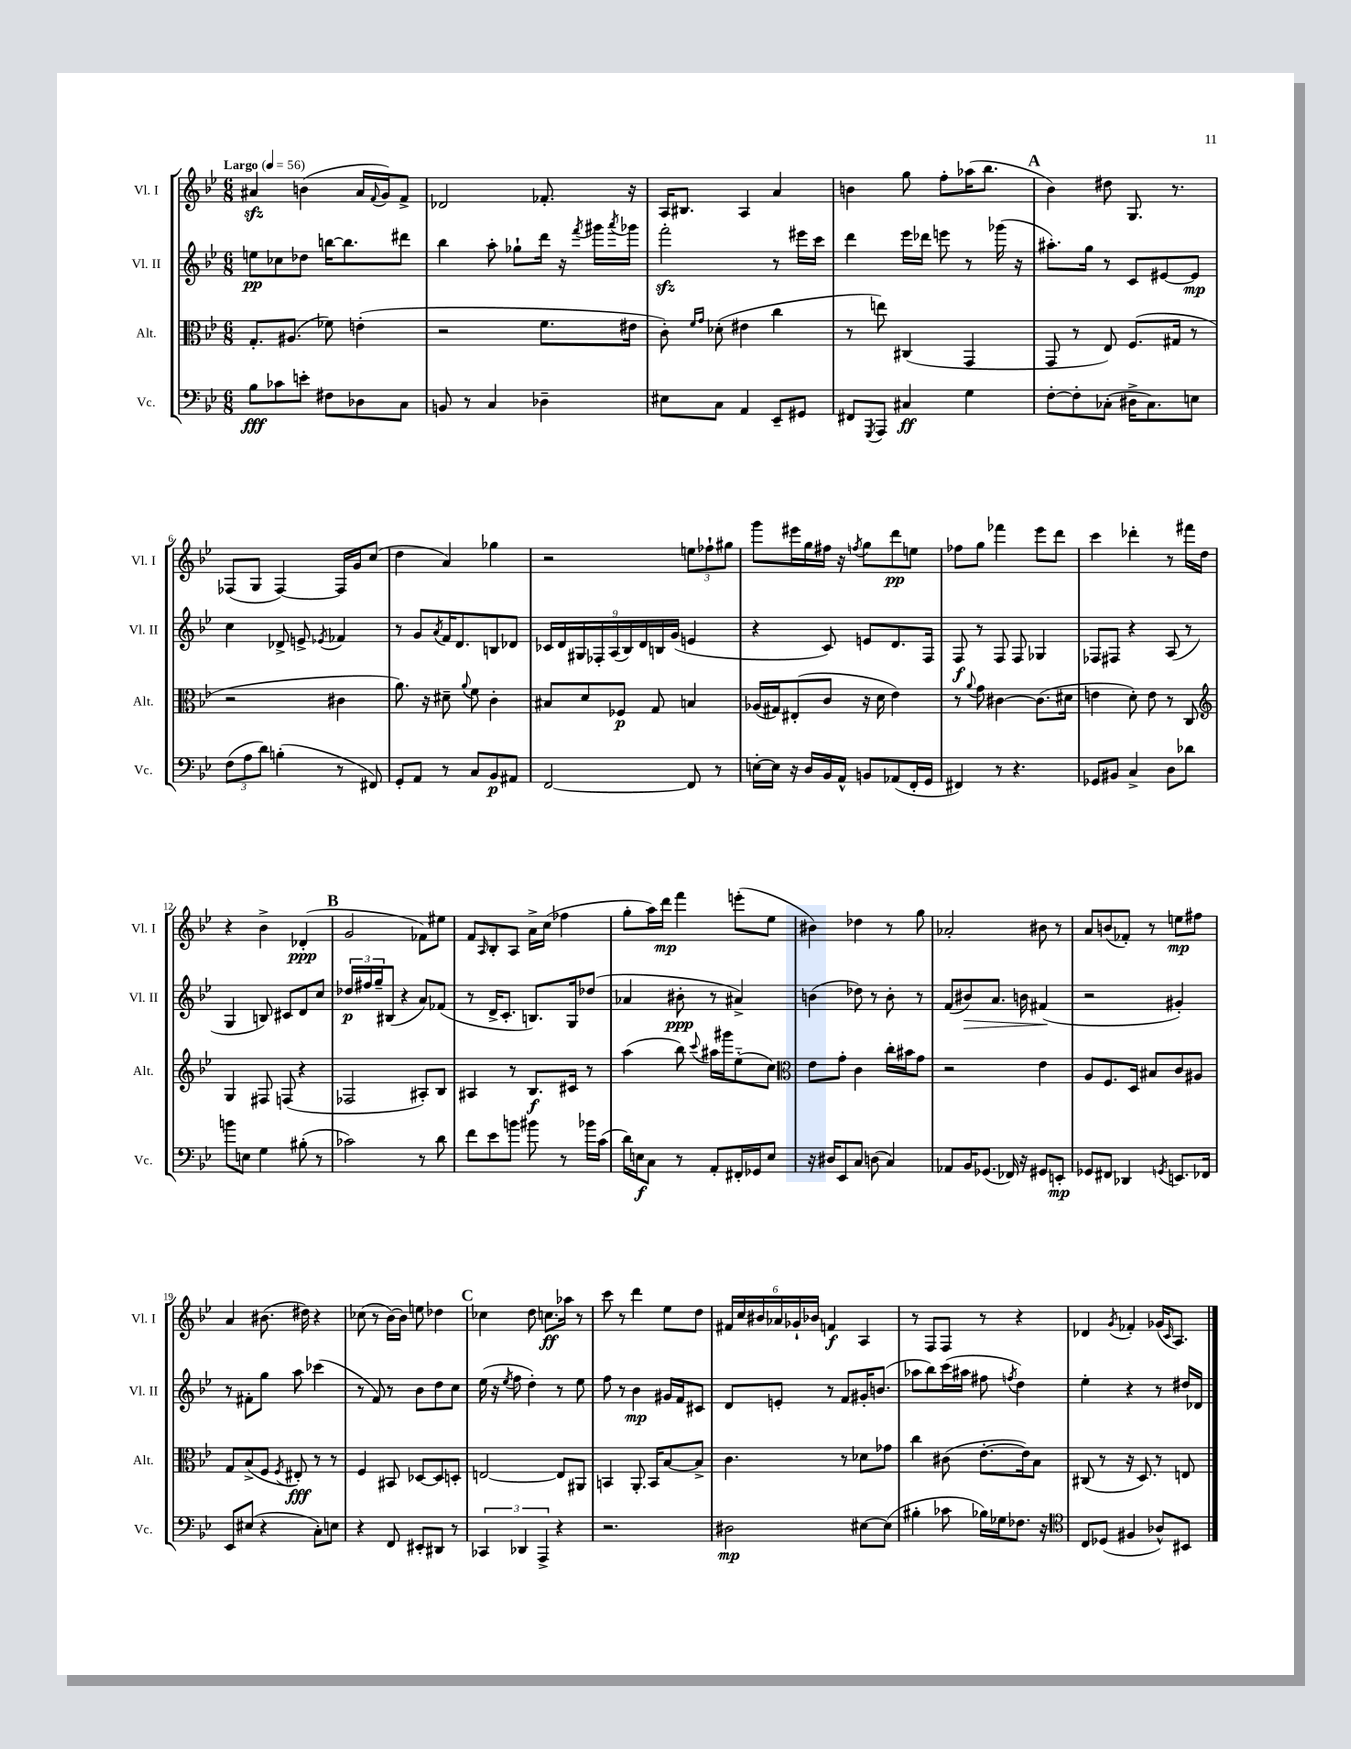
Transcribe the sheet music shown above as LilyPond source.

<<
\new StaffGroup <<
\new Staff = "s0" \with { instrumentName = "Vl. I" shortInstrumentName = "Vl. I" } {
    \clef treble \key bes \major \numericTimeSignature \time 6/8 \tempo "Largo" 4 = 56
    ais'4\sfz b'4( ais'16 \appoggiatura { f'8 } g'16) f'8-> |
    des'2 fes'8.-. r16 |
    a16 bis8. a4 a'4 |
    b'4 g''8 f''8-. aes''16( bes''8. |
    \mark \markup { \bold "A" } bes'4) dis''8 g8. r8. |
    fes8( g8 fes4~) fes16 g'16 c''8( |
    d''4 a'4) ges''4 |
    r2 \tuplet 3/2 { e''8 fes''8-! gis''8 } |
    g'''8 eis'''16 g''16 fis''16 r16 \acciaccatura { f''8 } g''8 d'''8\pp e''8 |
    fes''8 g''8 fes'''4 ees'''8 d'''8 |
    c'''4 des'''4-. r8 fis'''16 d''16 |
    r4 bes'4-> des'4-.\ppp( |
    \mark \markup { \bold "B" } g'2 fes'8) eis''8 |
    f'8 \grace { a16 } bes8-. a8 a'16-> c''16( fes''4 |
    g''8-. a''16) d'''16\mp f'''4 e'''8-.( ees''8 |
    bis'4) des''4 r8 g''8 |
    aes'2-. bis'8 r8 |
    a'8 b'8( fes'8-.) r8 e''8\mp fis''8 |
    a'4 bis'8.( dis''16) r4 |
    ces''8( r8 bes'16~) bes'16 e''8 des''4 |
    \mark \markup { \bold "C" } ces''4 d''8 c''8.\ff aes''16 r8 |
    c'''8 r8 d'''4 ees''8 d''8 |
    \tuplet 6/4 { fis'16 c''16 bis'16 aes'16 ges'16-! bes'16 } f'4\f a4 |
    r8 f8 f8 r8 r4 |
    des'4 \acciaccatura { g'8 } fes'4-. ges'16( \grace { c'16 } a8.) \bar "|." |
}
\new Staff = "s1" \with { instrumentName = "Vl. II" shortInstrumentName = "Vl. II" } {
    \clef treble \key bes \major \numericTimeSignature \time 6/8
    e''8\pp ces''8 des''8 b''16~ b''8. dis'''8 |
    bes''4 a''8-. ges''8-! d'''16 r16 \acciaccatura { f'''8 } gis'''16 \acciaccatura { a'''8 } ges'''16 |
    f'''2-.\sfz r8 eis'''16 c'''16 |
    d'''4 ees'''16 des'''16 e'''8 r8 ges'''16( r16 |
    \mark \markup { \bold "A" } ais''8.-.) g''16 r8 c'8 eis'8~ eis'8\mp |
    c''4 des'8-> e'8-> \acciaccatura { ees'8 } fes'4 |
    r8 g'8 \acciaccatura { a'8 } f'16 d'8. b8 des'8 |
    \tuplet 9/8 { ces'16 d'16 gis16 fes16-. a16( bes16) d'16 b16 g'16( } e'4 |
    r4 c'8) e'8 d'8. f16 |
    f8\f r8 f8 f8 ges4 |
    fes8 fis8 r4 a8( r8 |
    g4 b8) cis'8 d'8 c''8 |
    \mark \markup { \bold "B" } \tuplet 3/2 { des''16\p fis''16 g''16-- } bis8( r4 a'8) fes'8( |
    r8 d'16-> c'8.-. b8.) g16 des''8( |
    aes'4 bis'8-.\ppp r8 ais'4->) |
    b'4( des''8) r8 b'8-. r8 |
    f'8( bis'8\>) a'8. b'16 fis'4\!( |
    r2 gis'4-.) |
    r8 fis'8-. g''8 a''8 ces'''4( |
    r8 f'8) r8 bes'8 d''8 c''8 |
    \mark \markup { \bold "C" } ees''16( r16 \acciaccatura { ees''8 } f''8 d''4-.) r8 ees''8 |
    f''8 r8 bes'4\mp gis'16 f'16 cis'8 |
    d'8 e'8-. r8 f'8 gis'16-. b'8.( |
    aes''8 bes''8) c'''16( ais''16 fis''8 \acciaccatura { f''8 } d''4) |
    ees''4-. r4 r8 dis''16 des'16 \bar "|." |
}
\new Staff = "s2" \with { instrumentName = "Alt." shortInstrumentName = "Alt." } {
    \clef alto \key bes \major \numericTimeSignature \time 6/8
    g8.-. ais8.( fes'8) e'4-.( |
    r2 f'8. eis'16 |
    c'8-.) \grace { f'16 g'16 } des'8-.( eis'4 c''4 |
    r8 e''8) cis4( g,4 |
    \mark \markup { \bold "A" } g,8 r8 ees8) f8.( gis16 r8 |
    r2 cis'4 |
    a'8.) r16 dis'8-- \appoggiatura { a'8 } f'8 c'4-. |
    bis8 d'8 fes8\p g8 b4 |
    aes16( gis16) eis8-.( c'8 r16 d'16 ees'4) |
    r8 \appoggiatura { a'8 } g'8 cis'4~ cis'8.( dis'16 |
    e'4 d'8-.) e'8 r8 c8 |
    \clef treble g4 fis8 f8( r4 |
    \mark \markup { \bold "B" } fes2 ais8-.) bes8 |
    ais4 r8 bes8.\f cis'16 r8 |
    a''4( bes''8) \appoggiatura { c'''8 } ais''16 gis'''16 ees''8-_( c''8) |
    \clef alto ees'8 g'8-. c'4 c''16-. bis'16 g'8 |
    r2 ees'4 |
    a8 f8. d16 bis8 c'8 ais8 |
    g8 bes8->( f8 \acciaccatura { f8 } eis8-.\fff) r8 r8 |
    f4 bis,8 des8~ des8 d8-. |
    \mark \markup { \bold "C" } e2~ e8 ais,8 |
    b,4 a,8.-. b,16 bes8~ bes8-> |
    c'4. r8 des'8 ges'8 |
    c''4 cis'8( ees'8.~-. ees'16) bes8 |
    cis8( r8 r16 d8.) r8 e8 \bar "|." |
}
\new Staff = "s3" \with { instrumentName = "Vc." shortInstrumentName = "Vc." } {
    \clef bass \key bes \major \numericTimeSignature \time 6/8
    bes8\fff ces'8 e'8-. fis8 des8 c8 |
    b,8 r8 c4 des4-- |
    eis8 c8 a,4 ees,8-- gis,8 |
    fis,8 \acciaccatura { g,,8 } a,,8 cis4\ff g4 |
    \mark \markup { \bold "A" } f8~-. f8-. ces8-.( dis16-> ces8.) e8 |
    \tuplet 3/2 { f8( a8 d'8) } b4-.( r8 fis,8) |
    g,8-. a,8 r8 c8 bes,8\p ais,8 |
    f,2~ f,8 r8 |
    e16~-. e16 r16 d16 bes,16 a,16-^ b,8 aes,8( f,16-. g,16 |
    fis,4) r8 r4. |
    ges,8 bis,8 c4-> d8 des'8 |
    b'8 e8 g4 bis8-.( r8 |
    \mark \markup { \bold "B" } ces'2) r8 d'8 |
    f'8 ees'8 b'8 bis'8 r8 bes'16 c'16( |
    d'16) e16\f c8 r8 a,8-. fis,16-. ges,16 e8 |
    r16 dis16 ees,8 c8 d8( c4) |
    aes,8 bes,16 ges,8.( fes,16) r16 gis,8 e,8-.\mp |
    ges,8 fis,8 des,4 \acciaccatura { g,8 } e,8. fes,16 |
    ees,8 eis8( r4 c8-.) e8 |
    r4 f,8 eis,8-. dis,8 r8 |
    \mark \markup { \bold "C" } \tuplet 3/2 { ces,4 des,4 a,,4-> } r4 |
    r2. |
    dis2\mp eis8~ eis8( |
    bis4-. ces'8 bes16) ges16 fes8. r16 |
    \clef tenor c8 des8( fis4 aes8-^) bis,8 \bar "|." |
}
>>
>>
